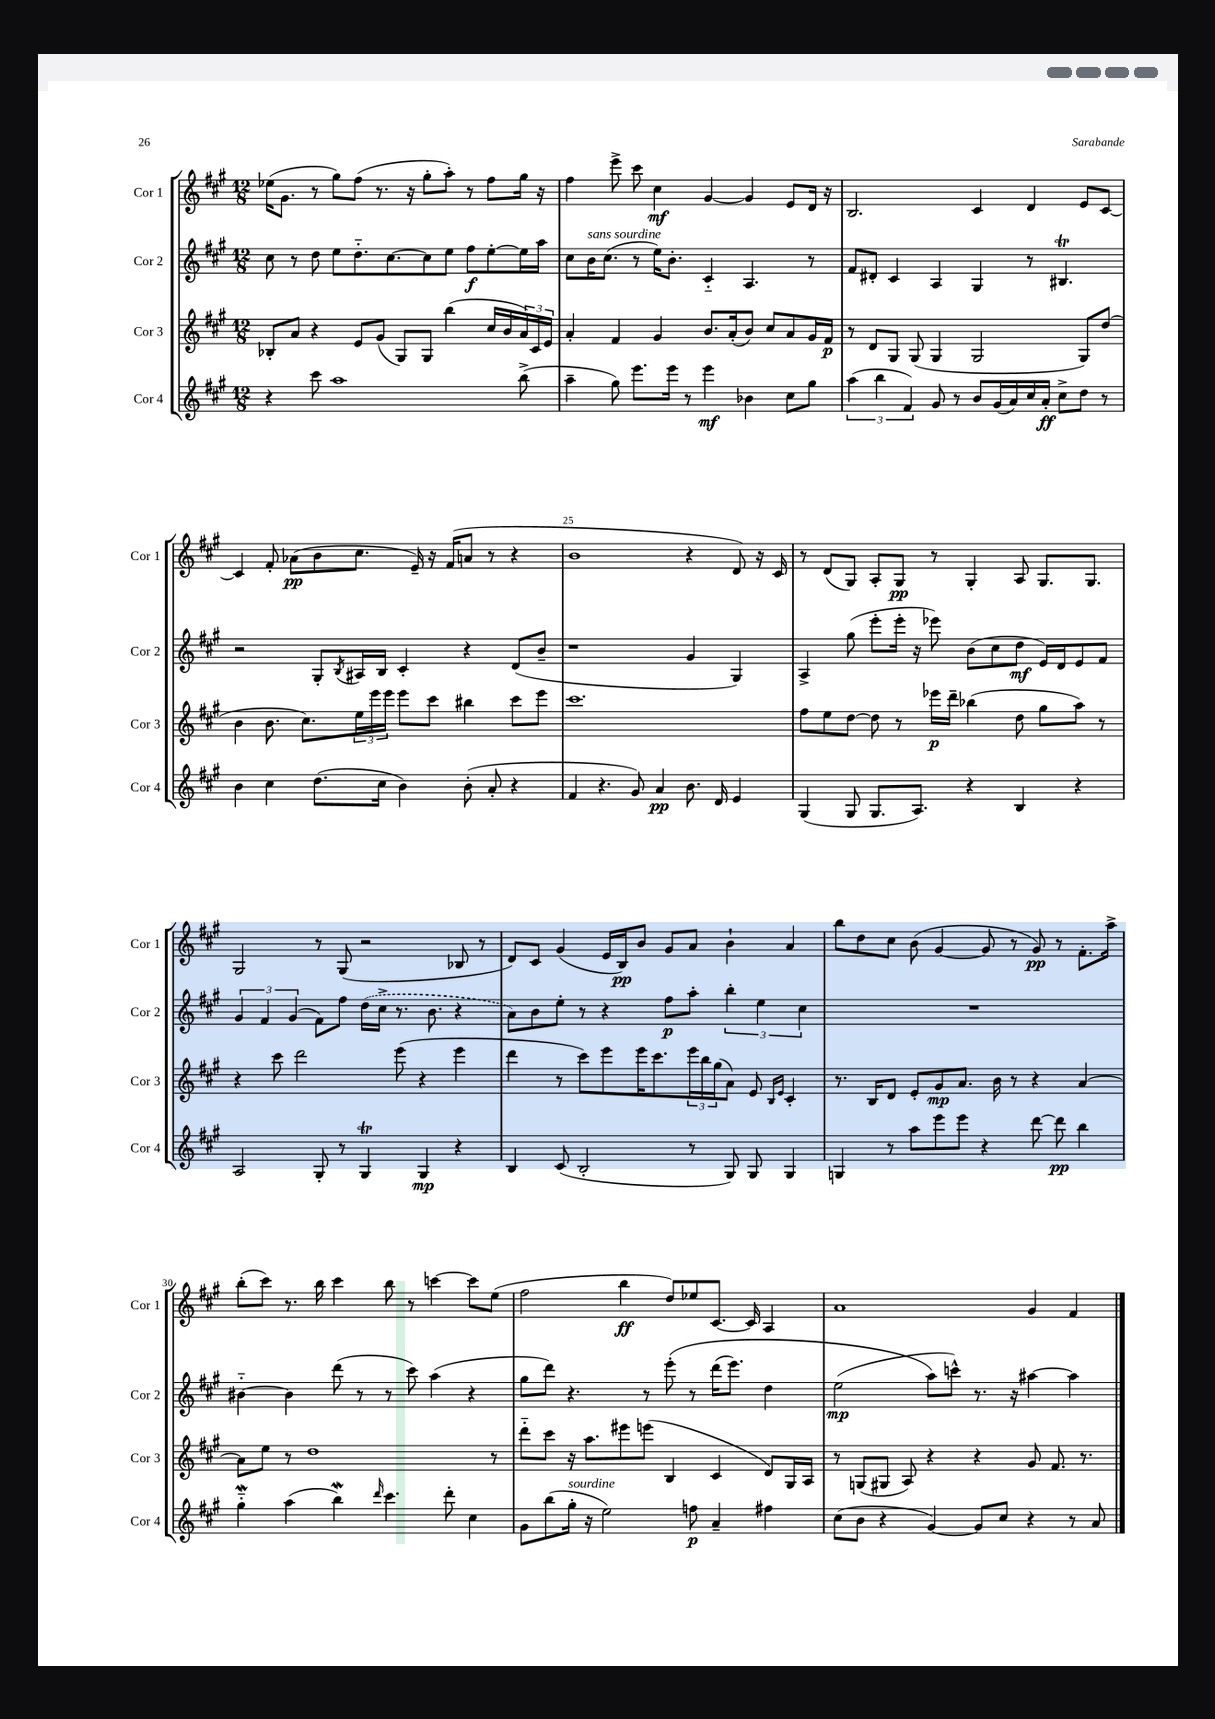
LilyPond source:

<<
\new StaffGroup <<
\new Staff = "s0" \with { instrumentName = "Cor 1" shortInstrumentName = "Cor 1" } {
    \clef treble \key a \major \numericTimeSignature \time 12/8
    ees''16( gis'8. r8 gis''8) fis''8( r8. r16 gis''8-. a''8-.) r8 fis''8 gis''16 r16 |
    fis''4 e'''8-> cis'''8 cis''4\mf gis'4~ gis'4 e'8 d'16 r16 |
    b2. cis'4 d'4 e'8 cis'8~ |
    cis'4 fis'8-. aes'8\pp( b'8 cis''8. e'16--) r16 fis'16( a'8 r8 r4 |
    b'1 r4 d'8) r16 cis'16 |
    r8 d'8( gis8) a8-. gis8\pp r8 gis4-. a8 gis8. gis8. |
    gis2 r8 gis8( r2 bes8 r8 |
    d'8) cis'8 gis'4( e'16 b16\pp) b'8 gis'8 a'8 b'4-! a'4 |
    b''8 d''8 cis''8 b'8( gis'4~ gis'8 r8 gis'8\pp) r8 fis'8.-. a''16-> |
    b''8-.( cis'''8) r8. b''16 cis'''4 b''8 r8 c'''4~ c'''8 e''8( |
    fis''2 b''4\ff d''8) ees''8 cis'8.~ cis'16 a4 |
    a'1 gis'4 fis'4 \bar "|." |
}
\new Staff = "s1" \with { instrumentName = "Cor 2" shortInstrumentName = "Cor 2" } {
    \clef treble \key a \major \numericTimeSignature \time 12/8
    cis''8 r8 d''8 e''8 d''8.-_ cis''8.~ cis''8 e''8 fis''8\f e''8~-. e''16 a''16 |
    cis''8 b'16^\markup { \italic "sans sourdine" } cis''8.( r8 e''16) b'8.-. cis'4-_ a4. r8 |
    fis'8 dis'8-. cis'4 a4 gis4 r8 bis4.\trill |
    r2 gis8-. \acciaccatura { b8 } ais16 b16 cis'4-. r4 d'8( b'8-- |
    r1 gis'4 gis4) |
    a4-> gis''8( e'''8-. e'''16-. r16 ees'''8) b'8( cis''8 d''8\mf e'16) d'16 e'8 fis'8 |
    \tuplet 3/2 { gis'4 fis'4 gis'4( } fis'8) fis''8 \once \slurDashed d''16( cis''16-> r8. b'8. r4 |
    a'8) b'8 e''8-. r8 r4 fis''8\p a''8-. \tuplet 3/2 { b''4-. e''4 cis''4 } |
    R1. |
    bis'4~-_ bis'4 d'''8( r8 r8 cis'''8) a''4( r4 |
    gis''8 d'''8) r4. r8 e'''8-.\( r8 d'''16( e'''8.) d''4 |
    e''2\mp( a''8\) c'''8-^) r8. r16 ais''4~ ais''4 \bar "|." |
}
\new Staff = "s2" \with { instrumentName = "Cor 3" shortInstrumentName = "Cor 3" } {
    \clef treble \key a \major \numericTimeSignature \time 12/8
    bes8-. a'8 r4 e'8 gis'8( gis8) gis8 b''4( cis''16 b'16 \tuplet 3/2 { a'16) cis'16 e'16 } |
    a'4-. fis'4 gis'4 b'8. a'16-.( b'8) cis''8 a'8 gis'16 fis'16\p |
    r8 d'8 gis8 gis8( gis4 gis2 gis8) d''8( |
    b'4 b'8. cis''8.) \tuplet 3/2 { e''16 e'''16 e'''16 } e'''8 cis'''8 bis''4 cis'''8 e'''8 |
    cis'''1. |
    fis''8 e''8 d''8~ d''8 r8 ees'''16\p d'''16-- bes''4( d''8 gis''8 a''8) r8 |
    r4 cis'''8 d'''2 e'''8( r4 e'''4 |
    d'''4 r8 cis'''8) e'''8 e'''16 cis'''8. \tuplet 3/2 { e'''16 b''16 gis''16( } a'8) e'8 \grace { b16 e'16 } cis'4-. |
    r8. b16 d'8 e'8-. gis'8\mp a'8. b'16 r8 r4 a'4~ |
    a'8 e''8 r8 d''1 r8 |
    d'''8-_ cis'''8 r16 a''8. eis'''8 e'''8( b4 cis'4 d'8) gis16 a16 |
    r8 g8( gis8 a8) r4 r4 gis'8 fis'8. r8. \bar "|." |
}
\new Staff = "s3" \with { instrumentName = "Cor 4" shortInstrumentName = "Cor 4" } {
    \clef treble \key a \major \numericTimeSignature \time 12/8
    r4 cis'''8 a''1 b''8->( |
    a''4-- gis''8) e'''8. e'''16 r8 e'''4\mf bes'4 cis''8 gis''8 |
    \tuplet 3/2 { a''4( b''4 fis'4) } gis'8 r8 b'8 gis'16( a'16) cis''16 a'16-.\ff cis''8-> d''8 r8 |
    b'4 cis''4 d''8.( cis''16 b'4) b'8-.( a'8-. r4 |
    fis'4 r4. gis'8) a'4\pp b'8. d'16 e'4 |
    gis4( gis8 gis8. a8.) r4 b4 r4 |
    a2 gis8-. r8 gis4\trill gis4\mp r4 |
    b4 cis'8( b2-. r8 gis8) gis8 gis4 |
    g4 r8 a''8 e'''8 e'''8 r4 d'''8~ d'''8\pp b''4 |
    gis''4-_\mordent a''4( b''4\mordent) \grace { d'''16 } cis'''4. d'''8-. cis''4 |
    gis'8 b''8( gis''16-.^\markup { \italic "sourdine" } r16 e''2) f''8\p a'4-- fis''4 |
    cis''8( b'8 r4 gis'4~) gis'8 cis''8 r4 r8 a'8 \bar "|." |
}
>>
>>
\layout { \context { \Score currentBarNumber = #21 \override BarNumber.break-visibility = ##(#f #t #t) barNumberVisibility = #(every-nth-bar-number-visible 5) } }
